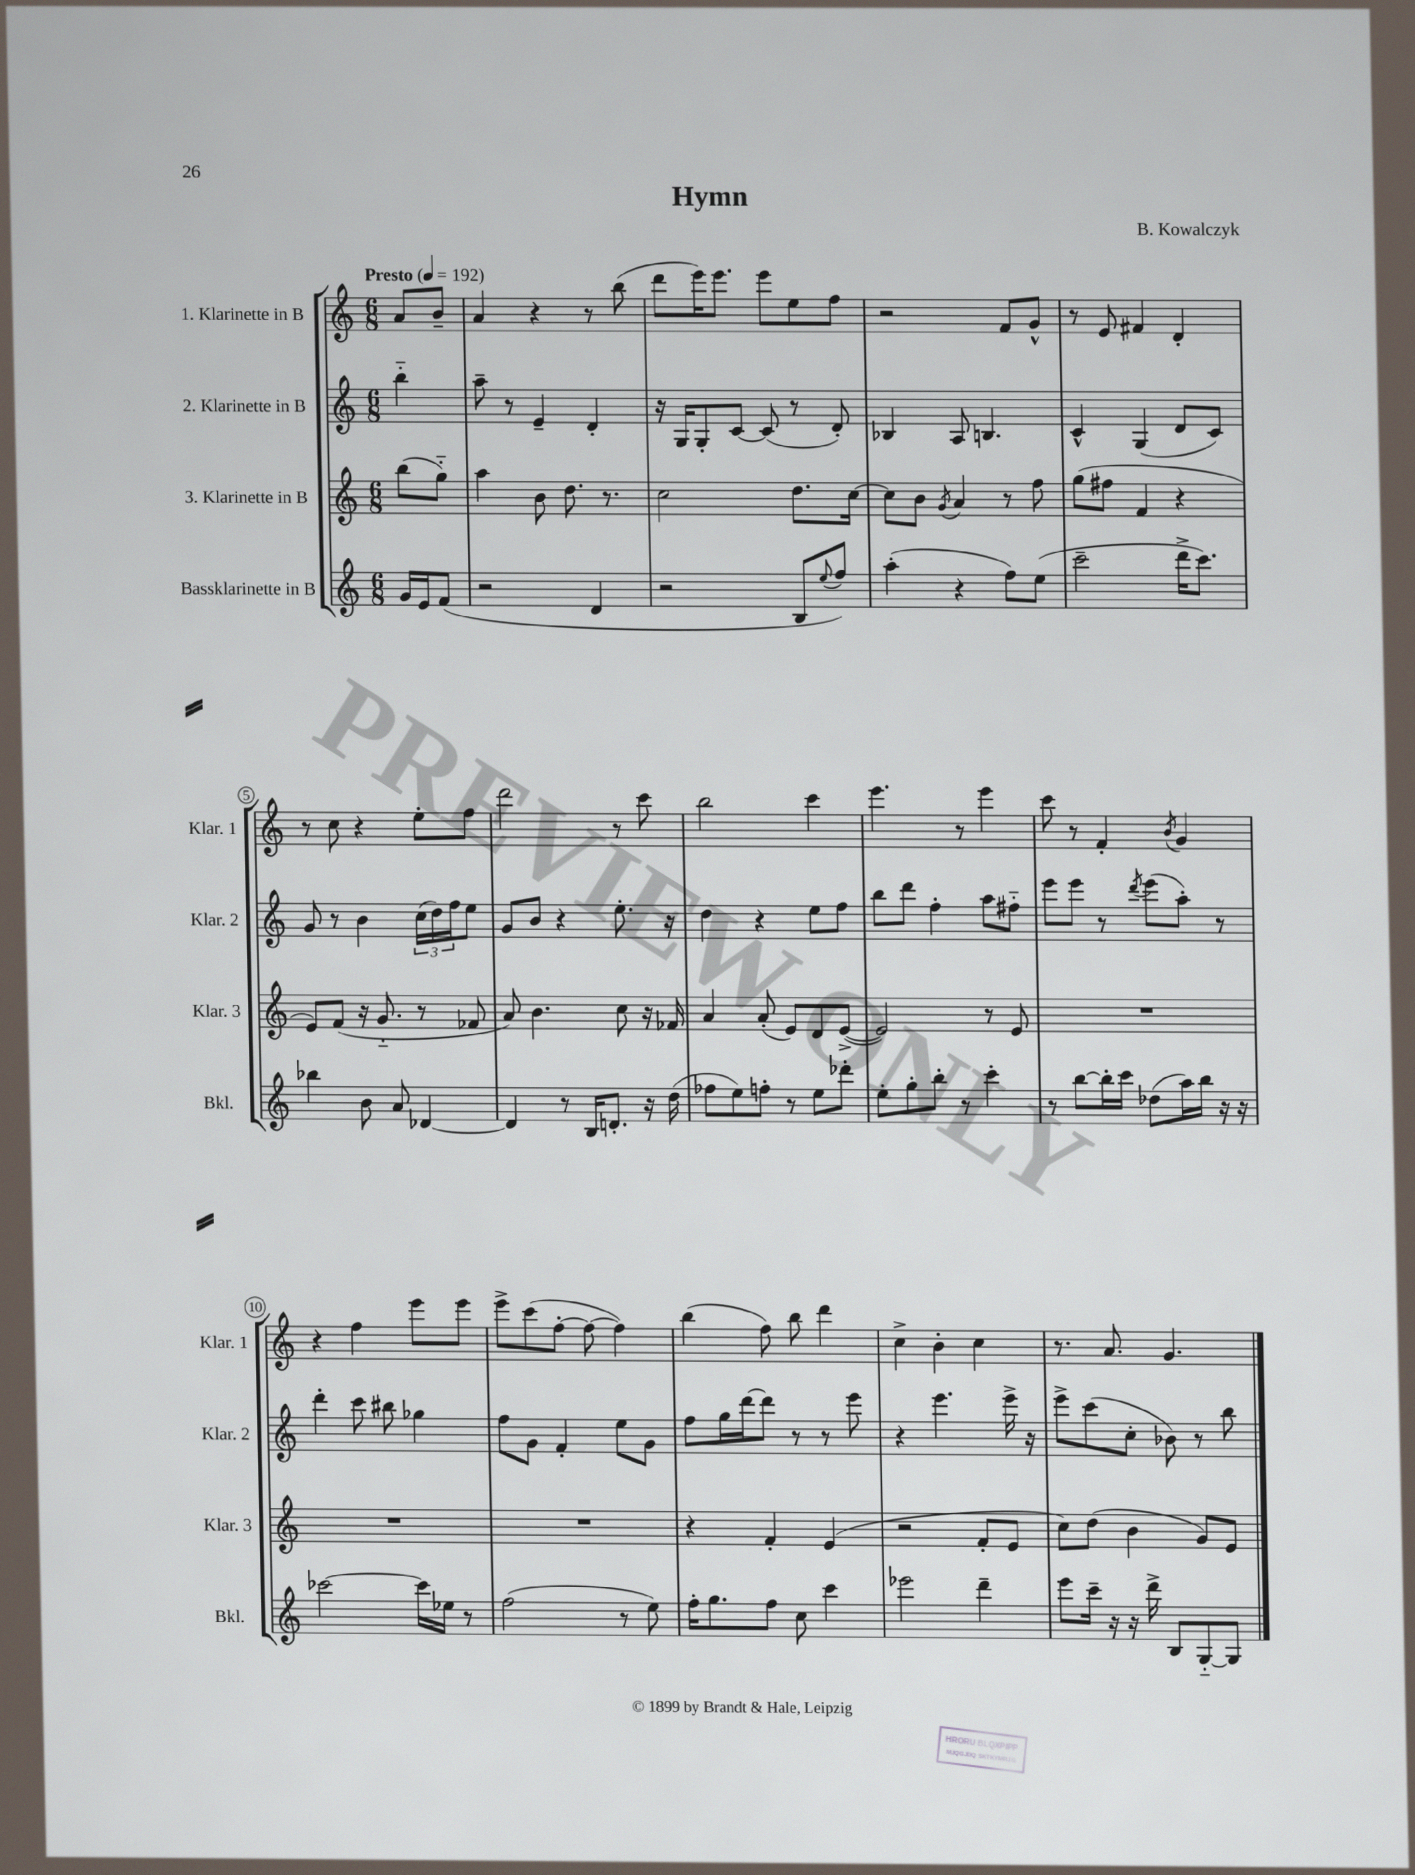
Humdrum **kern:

**kern	**kern	**kern	**kern
*staff4	*staff3	*staff2	*staff1
*clefG2	*clefG2	*clefG2	*clefG2
*k[]	*k[]	*k[]	*k[]
*M6/8	*M6/8	*M6/8	*M6/8
*MM192	*MM192	*MM192	*MM192
16g	(8bb	4bb'~	8a
16e	.	.	.
(8f	8gg'~)	.	8b~
=	=	=	=
2r	4aa	8aa~	4a
.	.	8r	.
.	8b	4e~	4r
.	8.dd	.	.
4d	.	4d'	8r
.	8.r	.	.
.	.	.	(8bb
=	=	=	=
2r	2cc	16r	8ddd
.	.	16G	.
.	.	8G'	16eee)
.	.	.	8.eee
.	.	[8c	.
.	.	(8c]	8eee
8B	8.dd	8r	8ee
8qqee	.	.	.
8ff)	.	8d')	8ff
.	[16cc	.	.
=	=	=	=
(4aa'	8cc]	4B-	2r
.	8b	.	.
.	8qg	.	.
4r	4a	8A	.
.	.	4.B	.
8ff)	8r	.	8f
(8ee	8ff	.	8g^^
=	=	=	=
2ccc~	(8gg	4c^^	8r
.	8ff#	.	8e
.	4f	(4G	4f#
16ddd^	4r	8d	4d'
8.ccc)	.	.	.
.	.	8c)	.
=	=	=	=
4bb-	8e)	8g	8r
.	(8f	8r	8cc
8b	16r	4b	4r
.	8.g'~	.	.
8a	.	.	.
[4d-	8r	(24cc	8ee'
.	.	24dd)	.
.	.	24ff	.
.	8f-	8ee	8ff
=	=	=	=
4d-]	8a)	8g	2ddd
.	4.b	8b	.
8r	.	4r	.
16B	.	.	.
8.d'	.	.	.
.	8cc	8.ee'	8r
16r	16r	.	8ccc
(16dd	16f-	16r	.
=	=	=	=
8ff-	4a	4dd	2bb
8ee)	.	.	.
8ff'	(8a'	4r	.
8r	8e)	.	.
8ee	8d	8ee	4ccc
8ddd-'	([8e^	8ff	.
=	=	=	=
8ee'	2e])	8bb	4.eee
8gg'	.	8ddd	.
8bb'	.	4ff'	.
8r	.	.	8r
4ccc'	8r	8aa	4eee
.	8e	8ff#'~	.
=	=	=	=
8r	2.r	8eee	8ccc
[8bb	.	8eee	8r
16bb']	.	8r	4f'
16ccc	.	.	.
.	.	8qddd	.
(8dd-	.	(8eee	.
.	.	.	8qb
16aa)	.	8aa')	4g
16bb	.	.	.
16r	.	8r	.
16r	.	.	.
=	=	=	=
[2ccc-	2.r	4ddd'	4r
.	.	8ccc	4ff
.	.	8bb#	.
16ccc-]	.	4gg-	8eee
16ee-	.	.	.
8r	.	.	8eee
=	=	=	=
(2ff	2.r	8ff	8eee^
.	.	8g	(8ccc
.	.	4f'	[8ff'
.	.	.	8ff_
8r	.	8ee	4ff])
8ee)	.	8g	.
=	=	=	=
16ff'	4r	8ff	(4bb
8.gg	.	.	.
.	.	16gg	.
.	.	[16ddd	.
8ff	4f'	8ddd]	8ff)
8cc	.	8r	8bb
4ccc	(4e	8r	4ddd
.	.	8eee	.
=	=	=	=
2eee-	2r	4r	4cc^
.	.	4.eee	4b'
4ddd~	8f'	.	4cc
.	8e	16eee^	.
.	.	16r	.
=	=	=	=
8eee	8cc)	8eee^	8.r
16ccc~	(8dd	(8ccc	.
16r	.	.	8.a
16r	4b	8cc'	.
16ddd^	.	.	.
8B	.	8b-)	4.g
[8G'~	8g)	8r	.
8G]	8e	8bb	.
==	==	==	==
*-	*-	*-	*-
